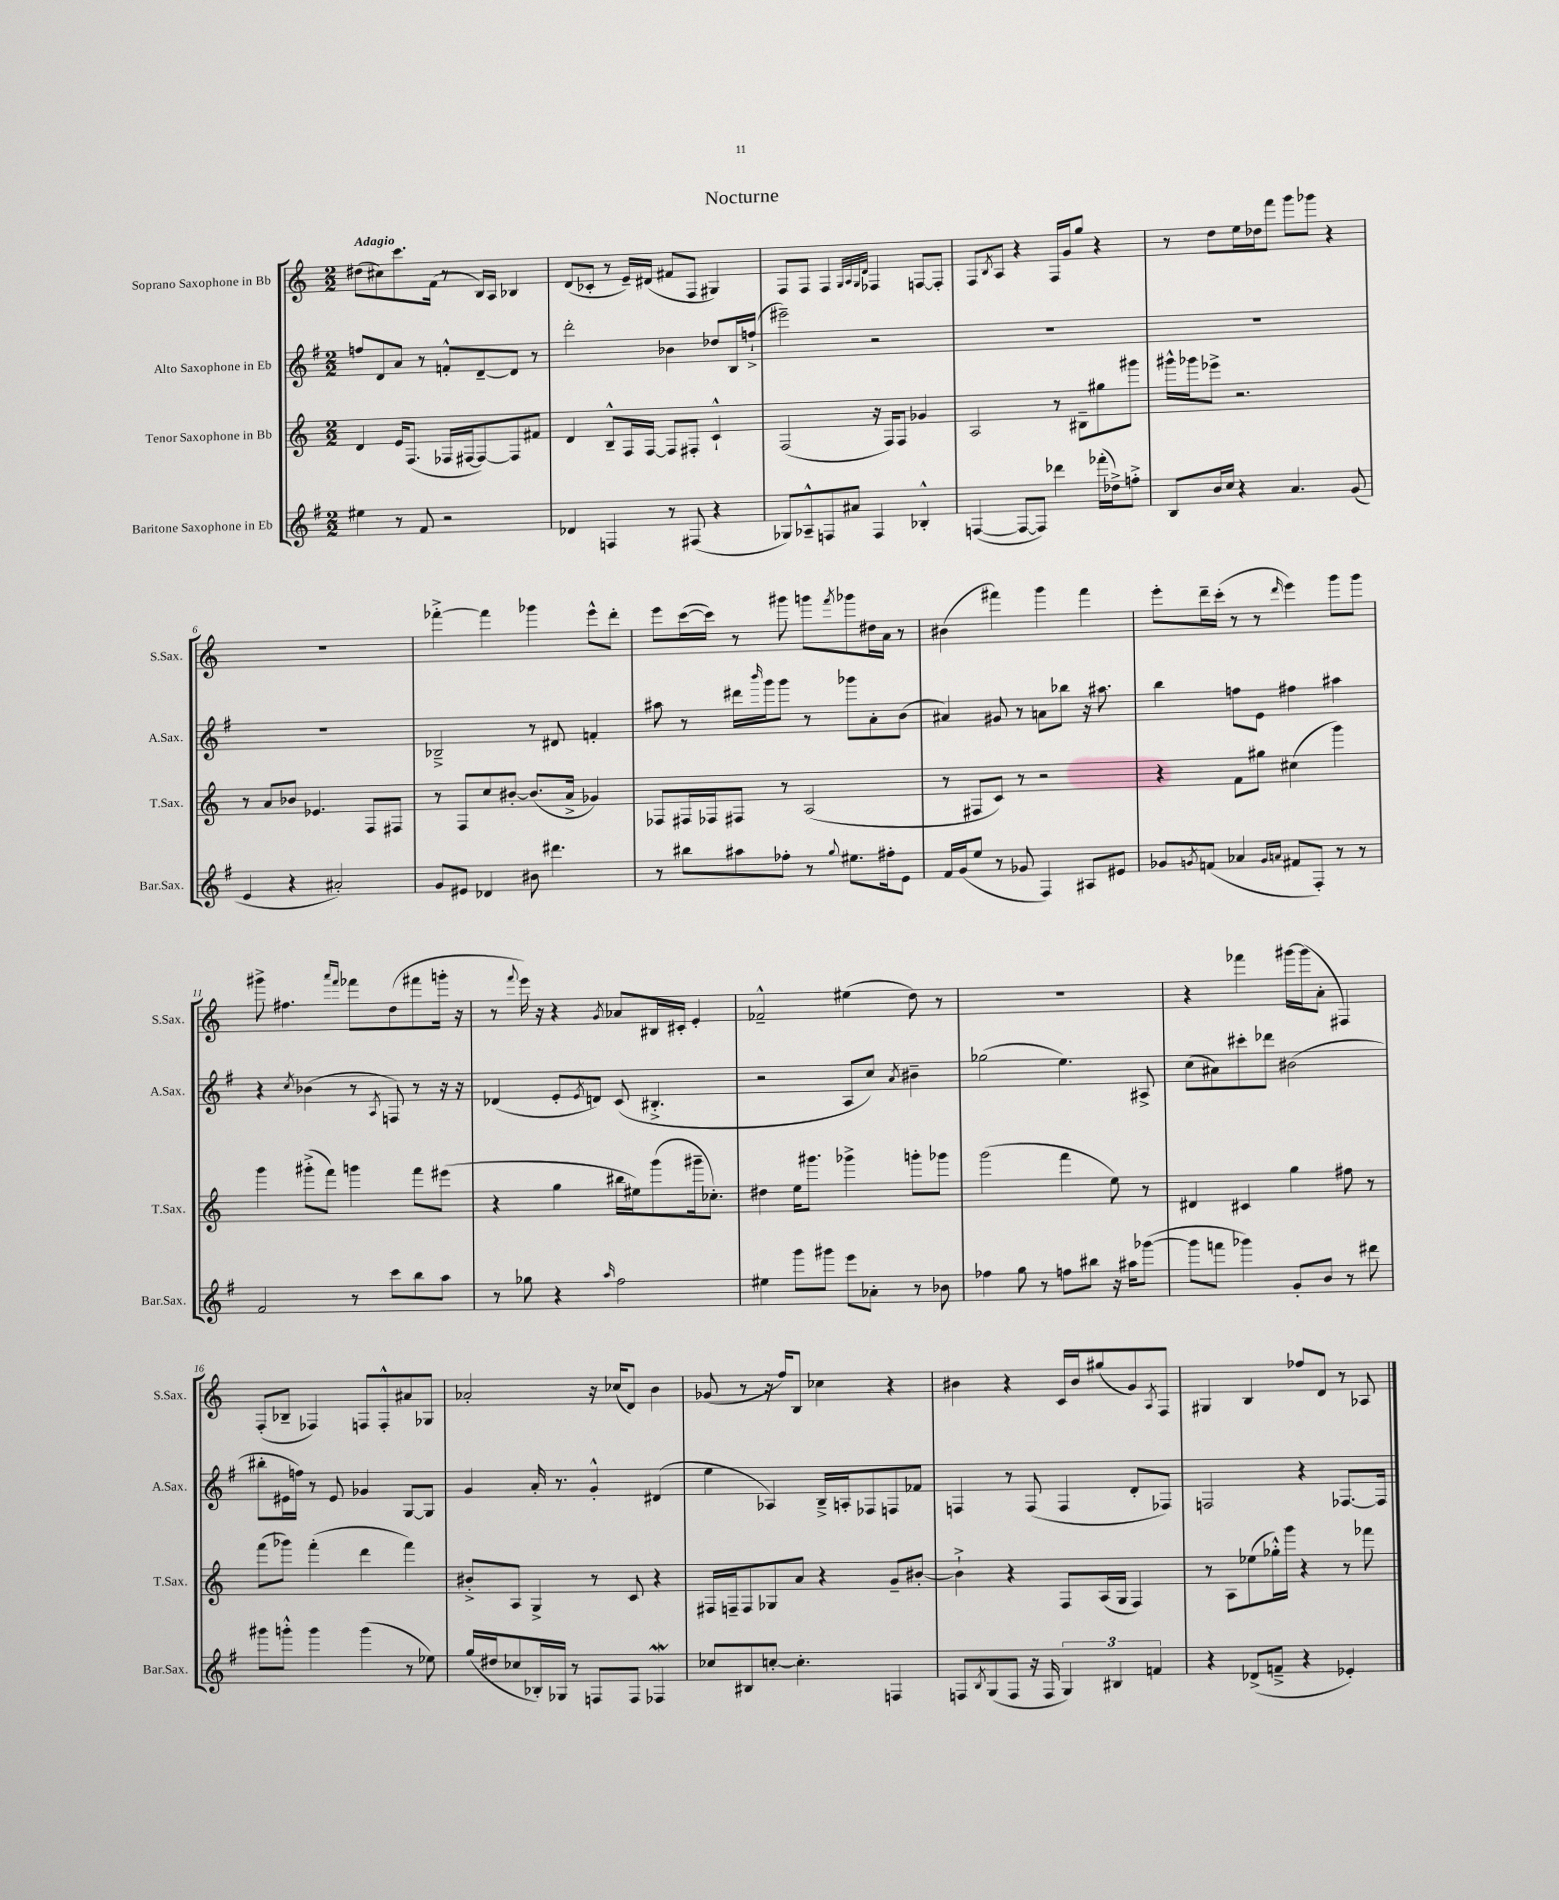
\header { title = "Nocturne" }
<<
\new StaffGroup <<
\new Staff = "s0" \with { instrumentName = "Soprano Saxophone in Bb" shortInstrumentName = "S.Sax." } {
    \clef treble \key c \major \numericTimeSignature \time 2/2 \tempo "Adagio"
    dis''8( cis''8) c'''8. f'16( r8 b16) a16 bes4 |
    d'8( ces'8-. r8 e'16--) dis'16( fis'8 f8 gis4) |
    f8 f8 f4 \grace { g32 a32 g32 d'32 } fes4 f8~ f8-. |
    f8 \acciaccatura { b8 } a8 r4 f16 g'16 g''8 r4 |
    r8 d''8 e''16 des''16 f'''8 g'''8 ges'''8 r4 |
    R1 |
    fes'''4~-.-> fes'''4 ges'''4 e'''8-^ d'''8-. |
    e'''8 c'''16~( c'''16) r8 gis'''8 g'''8 \acciaccatura { f'''8 } ges'''8 dis''16 a'16 r8 |
    bis'4( fis'''4) g'''4 fis'''4 |
    e'''8-. d'''16-- c'''16-.( r8 r8 \grace { d'''16 } e'''4) g'''8 g'''8 |
    gis'''8-> fis''4. \grace { a'''16 f'''16 } fes'''8 d''8( fis'''8 g'''16-. r16 |
    r8 \appoggiatura { f'''8 } e'''16) r16 r4 \acciaccatura { g'8 } aes'8 bis16 cis'16-. e'4-. |
    fes'2---^ eis''4( d''8) r8 |
    R1 |
    r4 fes'''4 gis'''16~ gis'''16( a'8-. fis4) |
    f8-.( bes8-- fes4) f8 f8-.-^ ais'8 ges8 |
    aes'2-. r16 ces''16( d'8) b'4 |
    ges'8( r8 r16 f''16) b8 ces''4 r4 |
    bis'4 r4 c'16 bis'16 gis''8( g'8) \acciaccatura { a8 } f8 |
    gis4 b4 fes''8 d'8 r8 aes8 \bar "|." |
}
\new Staff = "s1" \with { instrumentName = "Alto Saxophone in Eb" shortInstrumentName = "A.Sax." } {
    \clef treble \key g \major \numericTimeSignature \time 2/2
    f''8 d'8 a'8 r8 f'8-.-^ d'8~-- d'8 r8 |
    d'''2-. bes'4 des''8 b16 f''16-!->( |
    eis'''2--) r2 |
    R1 |
    R1 |
    R1 |
    bes2---> r8 dis'8 f'4-. |
    ais''8 r8 dis'''16 \grace { b'''16 } g'''16 g'''8 r8 ges'''8 a'8-. b'8( |
    ais'4) gis'8 r8 a'8 bes''8 r16 ais''8. |
    b''4 f''8 e'8 fis''4 ais''4 |
    r4 \acciaccatura { c''8 } bes'4( r8 \acciaccatura { a8 } f8) r8 r16 r16 |
    des'4( e'8-. \acciaccatura { e'8 } d'8) c'8( bis4.-.-> |
    r2 a8 c''8) \acciaccatura { a'8 } bis'4-- |
    ges''2( e''4.) ais8-> |
    c''8( ais'8) cis'''8-. des'''8 bis'2( |
    bis''8-. eis'16 f''16) r8 eis'8 ges'4 g8~ g8 |
    g'4 a'16-. r8. g'4-.-^ dis'4( |
    e''4 aes4) b16---> a16-. fes8 f8 fes'8 |
    f4 r8 f8( f4 d'8-. fes8) |
    f2 r4 fes8.~ fes16 \bar "|." |
}
\new Staff = "s2" \with { instrumentName = "Tenor Saxophone in Bb" shortInstrumentName = "T.Sax." } {
    \clef treble \key c \major \numericTimeSignature \time 2/2
    d'4 e'16 f8.( fes16 fis16~ fis8~) fis8 fis'8 |
    d'4 b8---^ f16 f16~ f8 fis8-. c'4-!-^ |
    f2( r16 f16) f8 ges'4 |
    a2 r8 bis8-- gis''8 gis'''8 |
    gis'''16-^ ges'''16 ees'''8-> r2. |
    r8 a'8 bes'8 ees'4. f8 fis8 |
    r8 f8 c''8 bis'8~-. bis'8.( a'16-> ges'4) |
    fes8 fis16 fes16 fis8 r8 a2( |
    r8 fis8 c'8) r8 r2 |
    r4 f'8 gis''8 cis''4( g'''4) |
    g'''4 gis'''8-.->( f'''8) g'''4 f'''8 eis'''8( |
    r4 g''4 bis''16 eis''16) g'''8( gis'''16-- ces''8.-.) |
    dis''4 e''16 gis'''8. ges'''4-> g'''8-. ges'''8 |
    g'''2( f'''4 e''8) r8 |
    dis'4 cis'4 g''4 fis''8 r8 |
    f'''8( ges'''8) f'''4-.( d'''4 f'''4) |
    bis'8-.-> a8 g4-> r8 c'8 r4 |
    fis16 f16-- f8 ges8 a'8 r4 g'8-- bis'8~-. |
    bis'4-!-> r4 f8 a16( g16 f4) |
    r8 a8 ees''8( ges''16-.-^) g'''16 r4 r8 fes'''8 \bar "|." |
}
\new Staff = "s3" \with { instrumentName = "Baritone Saxophone in Eb" shortInstrumentName = "Bar.Sax." } {
    \clef treble \key g \major \numericTimeSignature \time 2/2
    eis''4 r8 fis'8 r2 |
    des'4 f4 r8 fis8( r4 |
    ges8) aes8---^ f8 ais'8 f4 bes4-.-^ |
    f4~( f8~ f8) des'''4 fes'''16-.( des''16->) f''8-.-> |
    b8 b'16 c''16 r4 a'4. g'8( |
    e'4 r4 ais'2-.) |
    g'8 eis'8 des'4 bis'8 dis'''4. |
    r8 bis''8 ais''8 fes''8-. r8 \appoggiatura { g''8 } eis''8. fis''16-. e'8 |
    fis'16 g'16( e''8 r8 ges'8 fis4) ais8 eis'8 |
    ges'8 \acciaccatura { g'8 } f'8( aes'4 \grace { g'16 a'16 } fis'8 fis8-.) r8 r8 |
    fis'2 r8 c'''8 b''8 a''8 |
    r8 ges''8 r4 \grace { a''16 } fis''2 |
    eis''4 g'''8 gis'''8 e'''8 aes'8-. r8 bes'8 |
    fes''4 g''8 r8 f''8 bis''8 r16 ais''16 ges'''8~( |
    ges'''8 f'''8 ges'''4) g'8-. b'8 r8 dis'''8 |
    gis'''8 g'''8-.-^ g'''4 g'''4( r8 ees''8) |
    g''16( dis''16 ces''8 bes16-.) ges16 r8 f8 f8 fes4\mordent |
    ces''8 bis8 c''8~-. c''4.-. f4 |
    f8 \acciaccatura { b8 } g8( f8 r16 f16 \tuplet 3/2 { g4) bis4 f'4 } |
    r4 des'8->( f'8---> r4 ees'4-.) \bar "|." |
}
>>
>>
